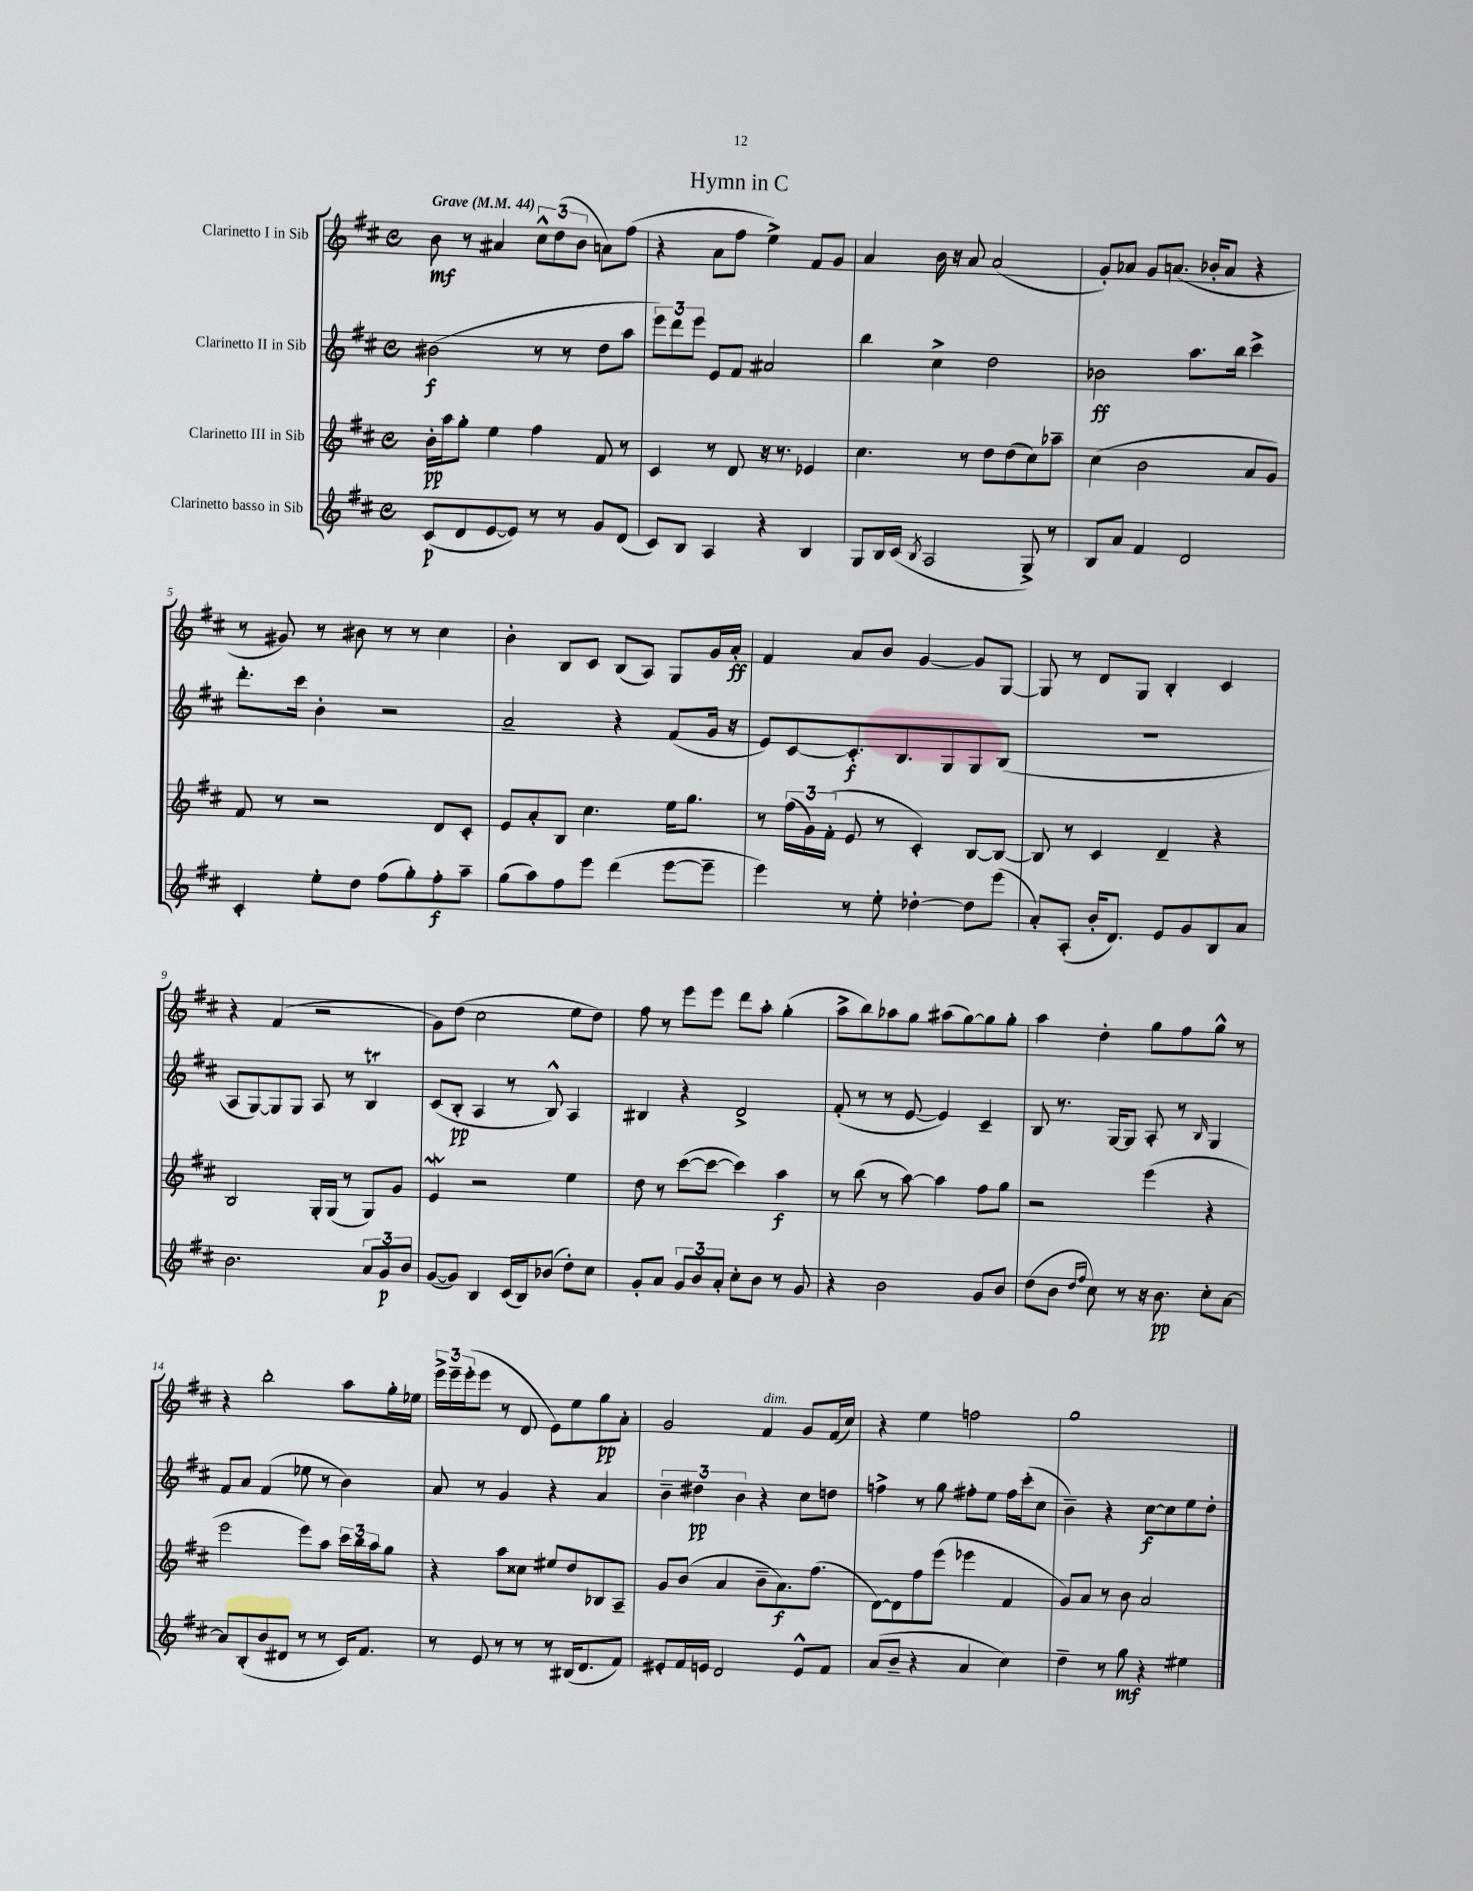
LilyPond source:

\header { title = "Hymn in C" }
<<
\new StaffGroup <<
\new Staff = "s0" \with { instrumentName = "Clarinetto I in Sib" } {
    \clef treble \key d \major \defaultTimeSignature \time 4/4 \tempo "Grave" 4 = 44
    b'8\mf r8 ais'4 \tuplet 3/2 { cis''8-^ d''8( b'8 } a'8) fis''8( |
    r4 a'8 fis''8 e''4->) fis'8 g'8 |
    a'4 b'16 r16 a'8 a'2( |
    g'8-.) aes'8 g'8 a'8.( bes'16-. a'8 r4 |
    r8 gis'8) r8 bis'8 r8 r8 cis''4 |
    b'4-. b8 cis'8 b8( a8) g8 g'16 a'16-.\ff |
    fis'4 a'8 b'8 g'4~ g'8 g8~ |
    g8 r8 d'8 g8 b4-. cis'4 |
    r4 fis'4( r2 |
    g'8) d''8( cis''2 e''8 d''8) |
    fis''8 r8 e'''8 e'''8 d'''8 a''8-. g''4-.( |
    a''8-> b''8) aes''8 g''8 ais''8( g''8~) g''8 g''8-. |
    a''4 d''4-. g''8 fis''8 g''8-^ r8 |
    r4 b''2-. a''8 g''16-. ees''16 |
    \tuplet 3/2 { e'''16-> e'''16-- e'''16-.( } e'''8 r8 d'8 e'8) e''8 g''8\pp a'8-. |
    g'2 fis'4^\markup { \italic "dim." } g'8 fis'16( cis''16) |
    r4 e''4 f''2 |
    g''1 \bar "|." |
}
\new Staff = "s1" \with { instrumentName = "Clarinetto II in Sib" } {
    \clef treble \key d \major \defaultTimeSignature \time 4/4
    bis'2\f( r8 r8 d''8 a''8 |
    \tuplet 3/2 { e'''8) d'''8 e'''8 } e'8 fis'8 ais'2 |
    b''4 cis''4-> d''2 |
    bes'2\ff a''8. b''16 cis'''4-> |
    d'''8.-. cis'''16 b'4-. r2 |
    a'2-- r4 fis'8( g'16 r16 |
    e'8) cis'8~ cis'8.-.\f b8. g8 g8 b8( |
    R1 |
    a8 g8~) g8 g8 a8 r8 b4\trill |
    cis'8( b8-.\pp a4 r8 b8-^) a4 |
    bis4 r4 d'2-> |
    fis'8-.( r8 r8 e'8~ e'4) cis'4-- |
    b8 r8. g16~ g8 a8-. r8 \grace { b16 } g4 |
    fis'8 a'8 fis'4( ees''8 r8 b'4) |
    a'8 r8 g'4 r4 a'4 |
    \tuplet 3/2 { b'4-- dis''4\pp b'4 } r4 cis''8 d''8 |
    f''4-> r8 g''8 fis''8-. e''8 fis''16 cis'''16-.( cis''8 |
    b'4--) r4 cis''8~\f cis''8 e''8 d''8-. \bar "|." |
}
\new Staff = "s2" \with { instrumentName = "Clarinetto III in Sib" } {
    \clef treble \key d \major \defaultTimeSignature \time 4/4
    b'16-.\pp a''16 g''8-. e''4 fis''4 fis'8 r8 |
    cis'4 r8 d'8 r16 r8. ees'4 |
    cis''4. r8 d''8 d''8( cis''8) aes''8-- |
    cis''4( b'2 a'8 g'8) |
    fis'8 r8 r2 d'8 cis'8-. |
    e'8 a'8-. b8 cis''4. e''16 g''8. |
    r8 \tuplet 3/2 { fis''16( g'16) fis'16-.( } e'8 r8 cis'4-.) b8~ b8~ |
    b8 r8 cis'4 d'4-- r4 |
    b2 g16-. g16( r8 g8) g'8 |
    e'4\mordent r2 e''4 |
    d''8 r8 cis'''8~( cis'''8~ cis'''4) a''4\f |
    r8 b''8( r8 a''8~) a''4 fis''8 g''8 |
    r2 e'''4( r4 |
    e'''2 e'''8) a''8 \tuplet 3/2 { cis'''16 b''16 a''16 } g''8 |
    r4 a''8 cisis''8 eis''8 d''8 bes8 a8-- |
    g'8 b'8( a'4 b'8-- a'8.\f) fis''8.( |
    d'8~) d'8 fis''8 e'''8( ees'''4 fis'4 |
    g'8) a'8 r8 b'8 a'2 \bar "|." |
}
\new Staff = "s3" \with { instrumentName = "Clarinetto basso in Sib" } {
    \clef treble \key d \major \defaultTimeSignature \time 4/4
    cis'8\p( d'8 e'8~ e'8) r8 r8 g'8 d'8( |
    cis'8) b8 a4 r4 b4 |
    g8 b16 cis'16( \acciaccatura { b8 } a2 g8->) r8 |
    b8 a'8 fis'4 d'2 |
    cis'4-. e''8-. d''8 fis''8( g''8-.) fis''8-.\f a''8-- |
    g''8( a''8) fis''8 e'''8 d'''4( e'''8~ e'''8-- |
    e'''4) r8 e''8-. des''4~-. des''8 e'''8( |
    a'8-.) a8-.( b'16-. d'8.) e'8 g'8 b8 a'8 |
    b'2. \tuplet 3/2 { a'8 g'8\p b'8 } |
    g'8~( g'8) b4 cis'16( b16) bes'8( d''8-.) cis''8 |
    g'8-. a'8 \tuplet 3/2 { g'8 b'8 a'8-. } cis''8-. b'8 r8 g'8 |
    r4 b'2 g'8 b'8 |
    d''8( b'8 \grace { d''16 fis''16 } cis''8) r8 r16 b'8.\pp cis''8-. a'8~ |
    a'8 b8-.( b'8 dis'8 r8 r8 cis'16) fis'8. |
    r8 e'8 r8 r8 r8 bis16( d'8. fis'8) |
    eis'8-. fis'16 e'16 d'2 e'8-^ fis'8 |
    a'8( b'8-- r4 a'4 cis''4) |
    d''4-- r8 g''8\mf r4 eis''4 \bar "|." |
}
>>
>>
